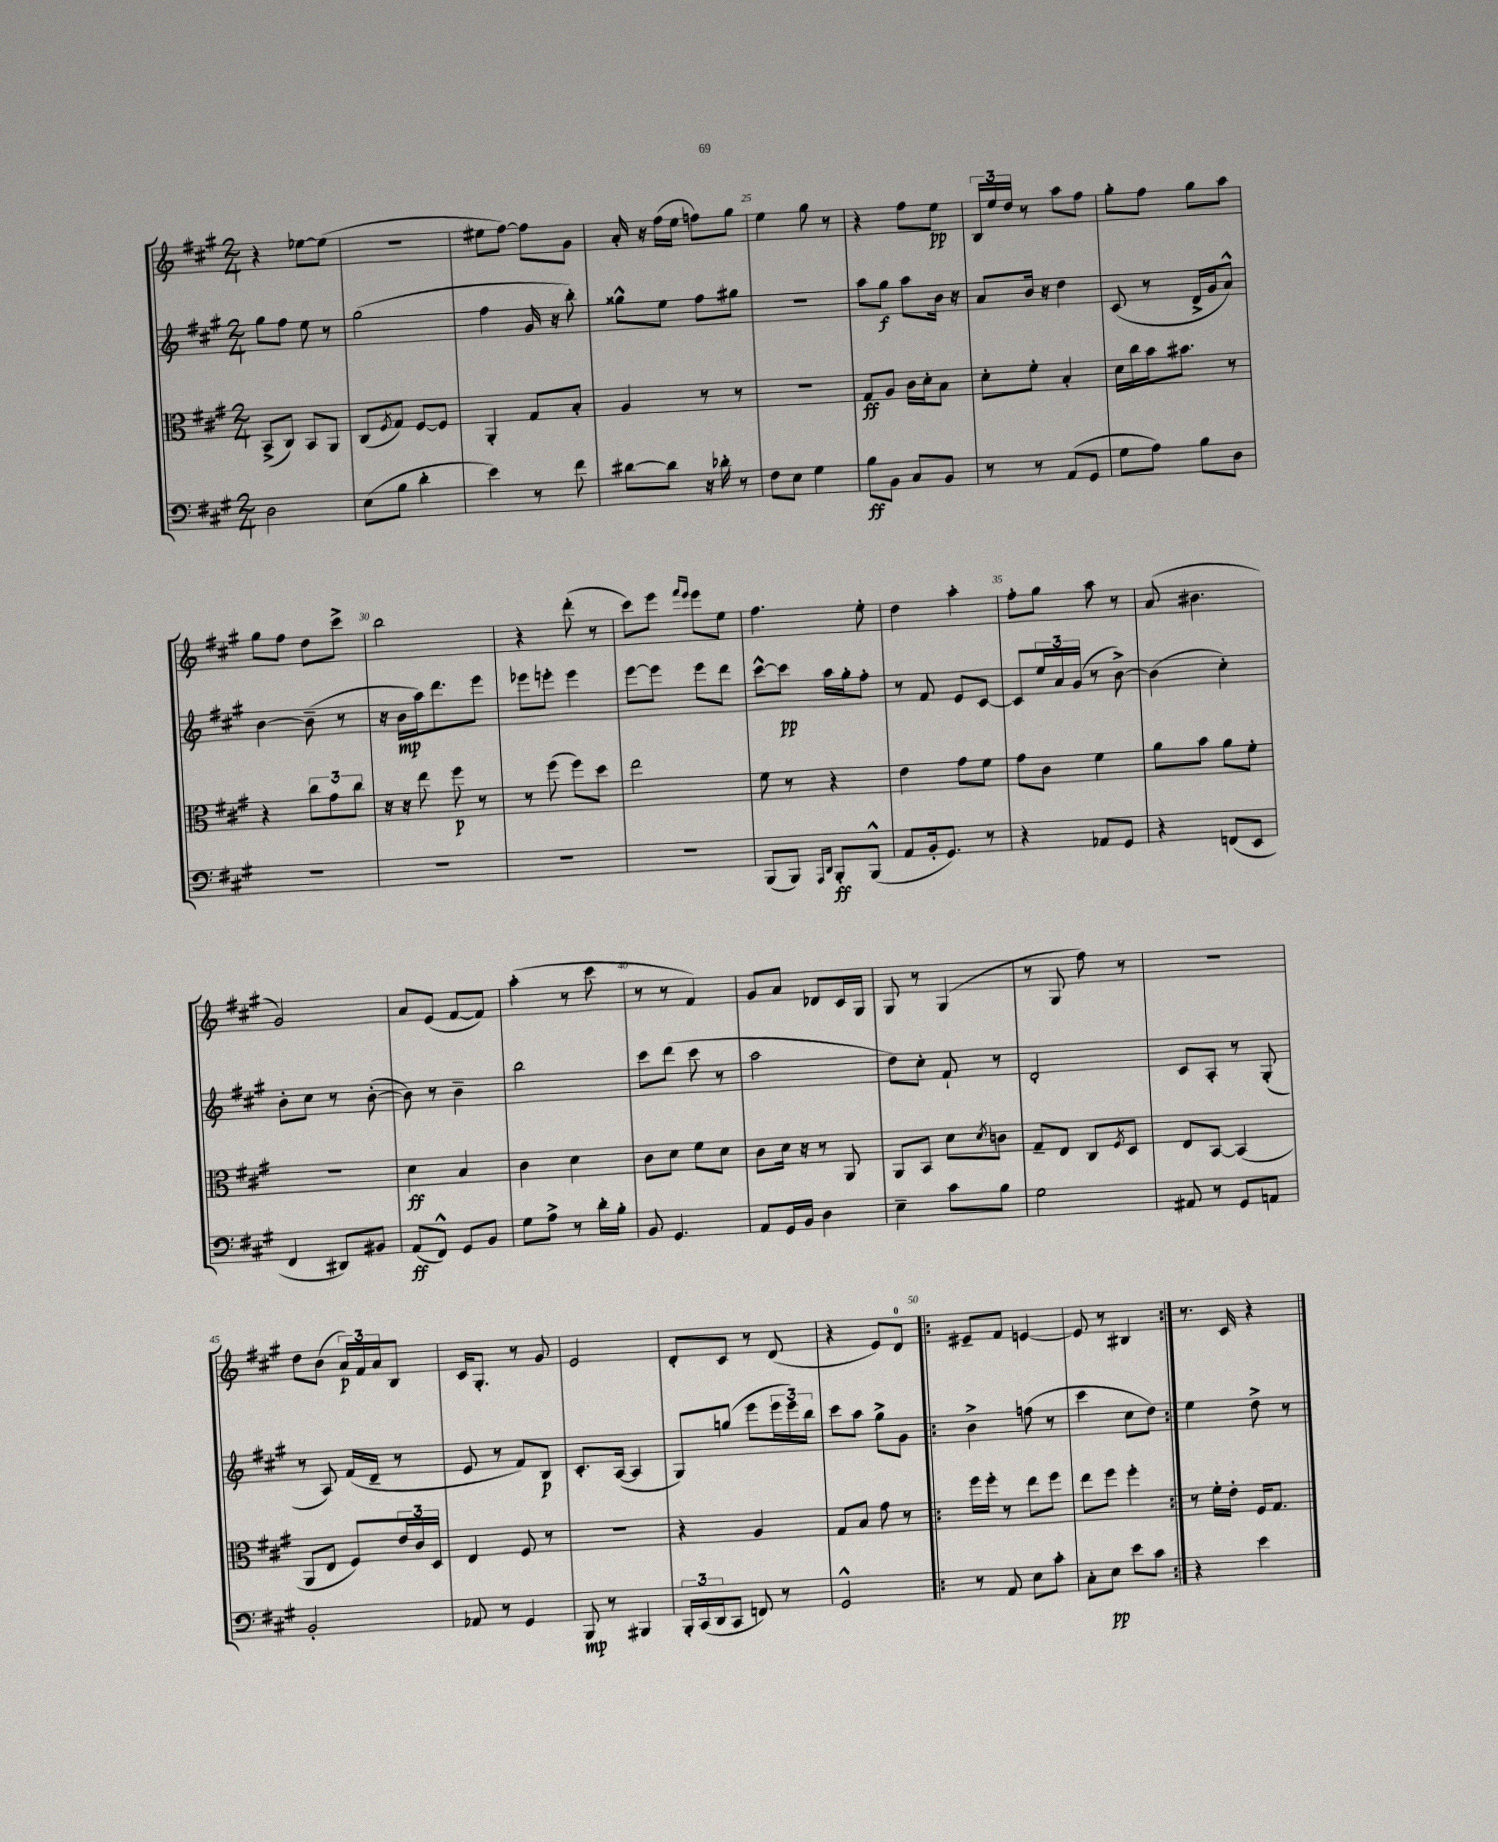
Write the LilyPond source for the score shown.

<<
\new StaffGroup <<
\new Staff = "s0" {
    \clef treble \key a \major \numericTimeSignature \time 2/4
    r4 ees''8~ ees''8( |
    R2 |
    eis''8 fis''8~) fis''8 gis'8 |
    a'16-. r16 fis''16( e''16 f''8) gis''8 |
    e''4 gis''8 r8 |
    r4 fis''8 e''8\pp |
    \tuplet 3/2 { b16 e''16 d''16 } r8 a''8 fis''8 |
    gis''8-. fis''8 gis''8 a''8 |
    gis''8 fis''8 d''8 cis'''8-> |
    b''2 |
    r4 d'''8-.( r8 |
    cis'''8) e'''8 \grace { fis'''16 e'''16 } e'''8 e''8 |
    fis''4. e''8-. |
    d''4 a''4-. |
    fis''8-. gis''8 a''8 r8 |
    a'8( bis'4. |
    gis'2) |
    a'8 e'8( fis'8~ fis'8) |
    a''4-.( r8 cis'''8 |
    r8 r8 fis'4) |
    gis'8 a'8 des'8 cis'16 gis16 |
    gis8 r8 gis4( |
    r8 gis8 fis''8) r8 |
    r2 |
    d''8 b'8( \tuplet 3/2 { a'16\p) fis'16 a'16 } b8 |
    cis'16 gis8.-. r8 gis'8 |
    e'2 |
    d'8-. cis'8 r8 d'8( |
    r4 e'8) d'8-0 |
    \repeat volta 2 { eis'8-- fis'8 e'4~ |
    e'8 r8 bis4 | }
    r8. cis'16 r4 \bar "|." |
}
\new Staff = "s1" {
    \clef treble \key a \major \numericTimeSignature \time 2/4
    gis''8 fis''8 e''8 r8 |
    gis''2( |
    fis''4 gis'16 r16 b''8-.) |
    gisis''8-^ e''8 fis''8 gis''8 |
    R2 |
    a''8 gis''8\f a''8 b'16 r16 |
    a'8 b'16 r16 d''4 |
    cis'8( r8 d'16-> gis'16 a'8-^) |
    b'4~ b'8--( r8 |
    r16 b'16\mp a''16) d'''8. e'''8 |
    ees'''8 e'''8-. e'''4 |
    e'''8~ e'''8 e'''8 d'''8 |
    cis'''8~-^ cis'''8\pp a''16 gis''16-. fis''8-. |
    r8 fis'8 e'8 cis'8~ |
    cis'8 \tuplet 3/2 { e''16 a'16 gis'16( } r8 b'8~->) |
    b'4( cis''4-.) |
    b'8-. cis''8 r8 b'8~-.( |
    b'8) r8 b'4-- |
    b''2 |
    cis'''8 d'''8( cis'''8 r8 |
    a''2 |
    d''8) cis''8-. fis'8-! r8 |
    d'2-. |
    cis'8 a8-. r8 gis8-.( |
    r8 a8) fis'16( d'16-- r8 |
    e'8 r8 fis'8) b8\p |
    cis'8.-. a16~( a4 |
    gis8) g''8( e'''8 \tuplet 3/2 { e'''16 e'''16) b''16 } |
    cis'''8 a''8 gis''8-> gis'8 |
    \repeat volta 2 { b'4-> f''8( r8 |
    cis'''4 cis''8 d''8) | }
    e''4 d''8-> r8 \bar "|." |
}
\new Staff = "s2" {
    \clef alto \key a \major \numericTimeSignature \time 2/4
    b,8->( cis8) b,8 a,8 |
    cis8( \acciaccatura { fis8 } gis8) fis8~ fis8 |
    a,4-. gis8 b8-. |
    a4 r8 r8 |
    r2 |
    gis8\ff a8 cis'16 d'16-. b8 |
    d'8-. fis'8-. b4-. |
    d'16 cis''16 b'16 bis'8. r8 |
    r4 \tuplet 3/2 { cis''8 gis'8 cis''8 } |
    r16 r16 e''8 fis''8\p r8 |
    r8 fis''8( fis''8) d''8 |
    e''2 |
    fis'8 r8 r4 |
    e'4 gis'8 fis'8 |
    gis'8 cis'8 fis'4 |
    a'8 b'8 a'8 fis'8-. |
    r2 |
    d'4\ff b4 |
    cis'4 d'4 |
    cis'8 d'8 fis'8 d'8 |
    cis'8 d'16 r16 r8 a,8 |
    a,8 b,8 d'8 \acciaccatura { d'8 } c'8 |
    gis8-- e8 cis8 \acciaccatura { fis8 } d8 |
    e8 b,8~ b,4( |
    a,8 e8 fis8) \tuplet 3/2 { e'16 cis'16 d16 } |
    e4 fis8 r8 |
    R2 |
    r4 a4 |
    gis8 b8 gis'8 r8 |
    \repeat volta 2 { fis''16 fis''16-. r8 e''8 fis''8 |
    e''8 fis''8 fis''4-. | }
    r8 fis'16-. e'16-. fis16 gis8. \bar "|." |
}
\new Staff = "s3" {
    \clef bass \key a \major \numericTimeSignature \time 2/4
    d2 |
    e8( b8 d'4-. |
    e'4) r8 fis'8 |
    dis'8~ dis'8 r16 des'16-. r8 |
    fis8 e8 gis4 |
    b8\ff b,8 cis8 b,8 |
    r8 r8 a,8( gis,8 |
    gis8 a8) b8 d8 |
    R2 |
    R2 |
    R2 |
    R2 |
    b,,8( b,,8) \grace { a,,16 d,16 } b,,8-.\ff b,,8-^( |
    a,8 b,16-. gis,8.) r8 |
    r4 aes,8 gis,8 |
    r4 f,8( e,8 |
    fis,4 dis,8) bis,8 |
    a,8\ff( fis,8-^) gis,8 b,8 |
    gis8 a8-> r8 d'16-. b16-. |
    b,8 gis,4. |
    a,8 gis,16 b,16 d4 |
    e4-- cis'8 b8 |
    gis2 |
    ais,8 r8 gis,8 a,8 |
    b,2-. |
    aes,8 r8 gis,4 |
    b,,8\mp r8 bis,,4 |
    \tuplet 3/2 { b,,16-. cis,16( d,16 } cis,8 f,8) r8 |
    gis,2-^ |
    \repeat volta 2 { r8 a,8 e8 cis'8-. |
    cis8-. e8\pp e'8 cis'8 | }
    r4 e'4 \bar "|." |
}
>>
>>
\layout { \context { \Score currentBarNumber = #21 \override BarNumber.break-visibility = ##(#f #t #t) barNumberVisibility = #(every-nth-bar-number-visible 5) } }
